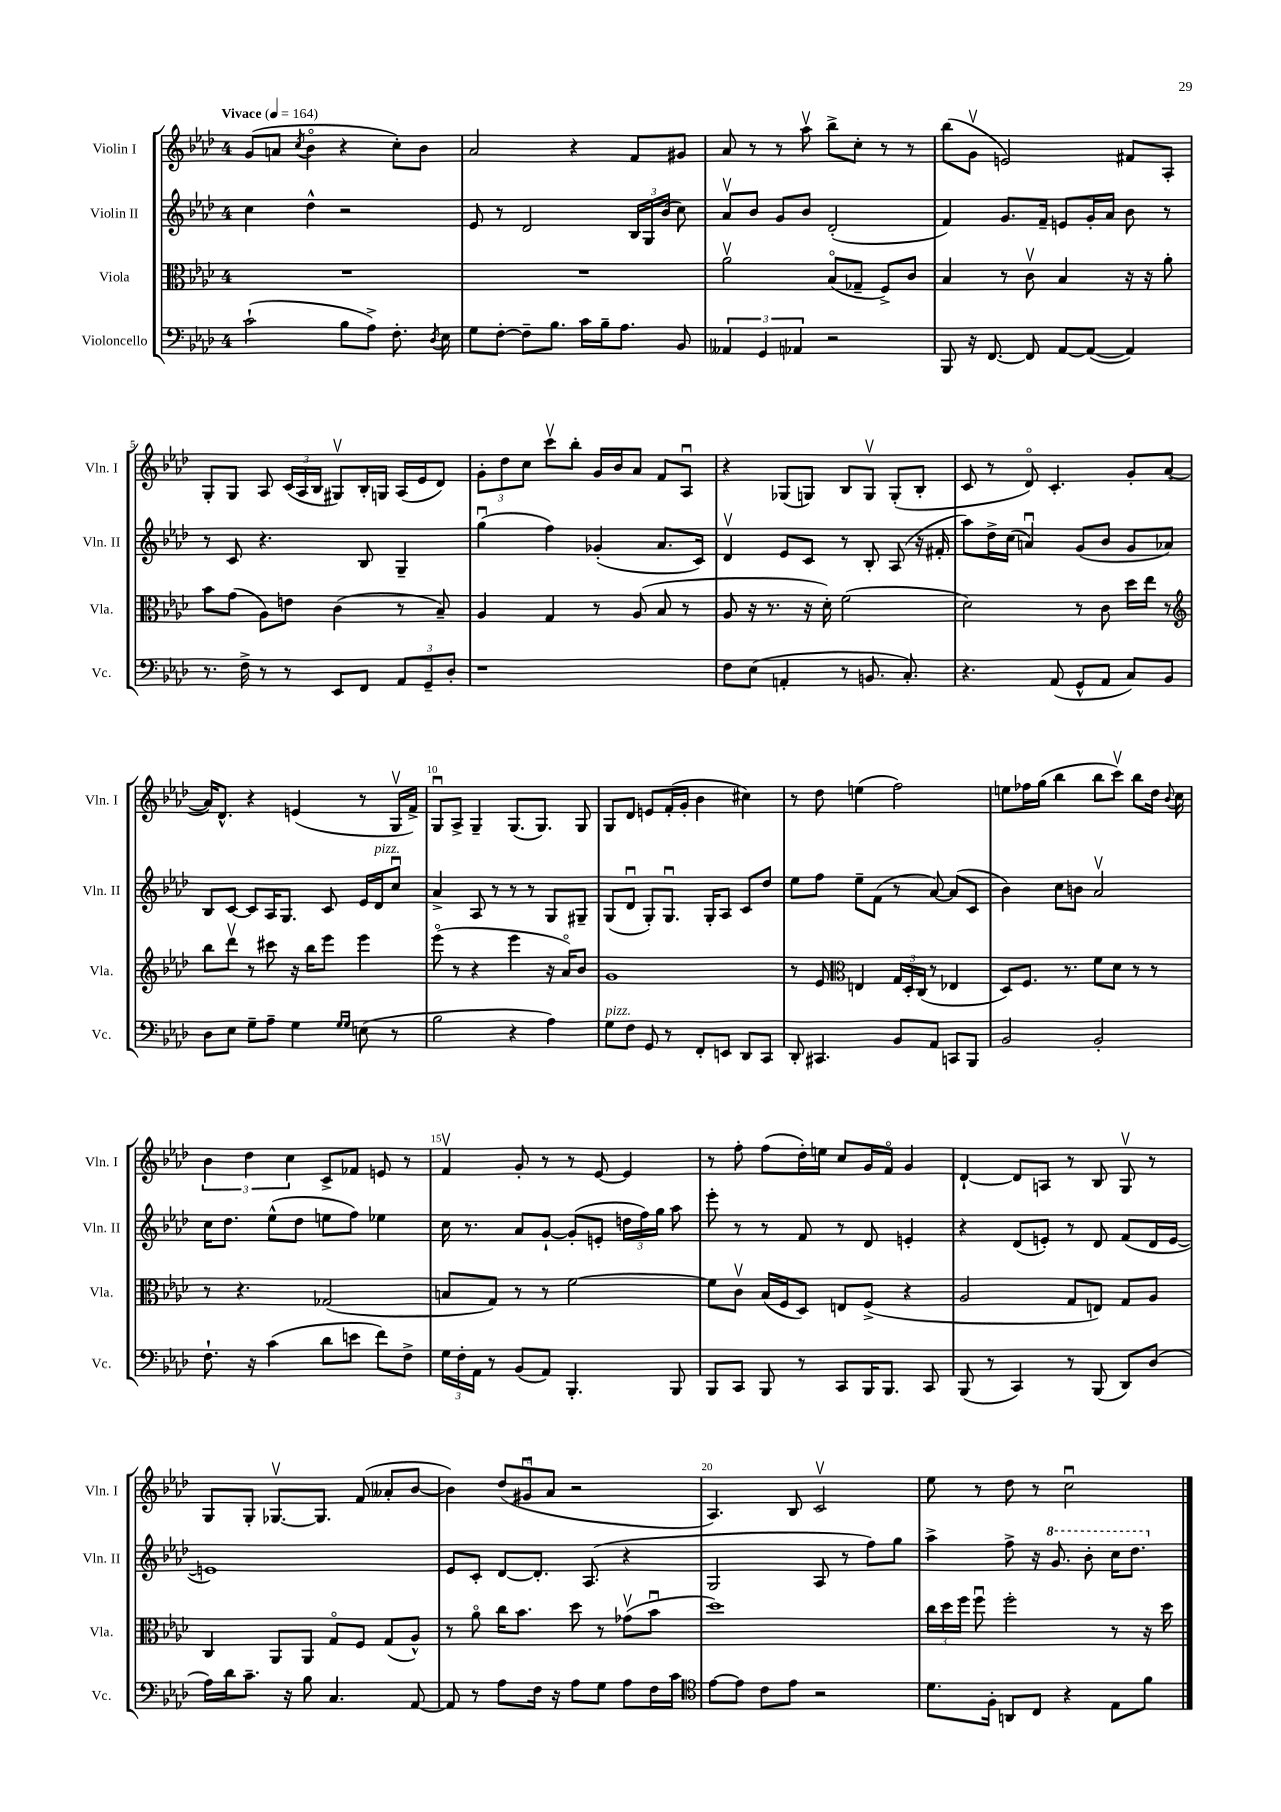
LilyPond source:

<<
\new StaffGroup <<
\new Staff = "s0" \with { instrumentName = "Violin I" shortInstrumentName = "Vln. I" } {
    \clef treble \key aes \major \once \override Staff.TimeSignature.style = #'single-digit \time 4/4 \tempo "Vivace" 4 = 164
    \autoBeamOff g'8[( a'8] \acciaccatura { c''8 } bes'4\flageolet r4 c''8[-.) bes'8] |
    aes'2 r4 f'8[ gis'8] |
    aes'8 r8 r8 aes''8\upbow bes''8[-> c''8]-. r8 r8 |
    bes''8[( g'8]\upbow e'2) fis'8[ aes8]-. |
    g8[-. g8] aes8 \tuplet 3/2 { c'16[( aes16 bes16] } gis8[\upbow) bes16-. g16] aes16[( ees'16 des'8]) |
    \tuplet 3/2 { g'8[-. des''8 c''8] } c'''8[\upbow bes''8]-. g'16[ bes'16 aes'8] f'8[ aes8]\downbow |
    r4 ges8[( g8]) bes8[ g8]\upbow g8[-.( bes8]-. |
    c'8 r8 des'8\flageolet) c'4.-. g'8[-. aes'8]~( |
    aes'16[) des'8.]-^ r4 e'4( r8 g16[\upbow f'16]->) |
    g8[\downbow aes8]-> g4-- g8.[( g8.]) g8 |
    g8[ des'8] e'8[ f'16-.( g'16]-. bes'4 cis''4) |
    r8 des''8 e''4( f''2) |
    e''8[ fes''16 g''16]( bes''4 bes''8[ c'''8]\upbow) bes''8[ des''16] \appoggiatura { bes'8 } c''16 |
    \tuplet 3/2 { bes'4 des''4 c''4 } c'8[-> fes'8] e'8 r8 |
    f'4\upbow g'8-. r8 r8 ees'8~ ees'4 |
    r8 f''8-. f''8[( des''16-.) e''16] c''8[ g'16 f'16]\flageolet g'4 |
    des'4~-! des'8[ a8] r8 bes8 g8\upbow r8 |
    g8[ g8]-. ges8.[~\upbow ges8.] f'8( aeses'8[-. bes'8]~ |
    bes'4) \tuplet 3/2 { des''8[( gis'8\downbow aes'8] } r2 |
    aes4.) bes8 c'2\upbow |
    ees''8 r8 des''8 r8 c''2\downbow \bar "|." |
}
\new Staff = "s1" \with { instrumentName = "Violin II" shortInstrumentName = "Vln. II" } {
    \clef treble \key aes \major \once \override Staff.TimeSignature.style = #'single-digit \time 4/4
    \autoBeamOff c''4 des''4-^ r2 |
    ees'8 r8 des'2 \tuplet 3/2 { bes16[ g16 bes'16]( } c''8) |
    aes'8[\upbow bes'8] g'8[ bes'8] des'2-.( |
    f'4) g'8.[ f'16]-- e'8[ g'16-. aes'16] bes'8 r8 |
    r8 c'8 r4. bes8 g4-- |
    g''4\downbow( f''4) ges'4-.( aes'8.[ c'16]) |
    des'4\upbow ees'8[ c'8] r8 bes8-. aes8( r16 fis'16-. |
    aes''8[) des''16-> c''16]( a'4\downbow) g'8[( bes'8] g'8[ aes'8]) |
    bes8[ c'8]~ c'8[ aes16 g8.] c'8 ees'16[ des'16^\markup { \italic "pizz." } c''8]\downbow |
    aes'4-> aes8 r8 r8 r8 g8[ gis8]-- |
    g8[( des'8]\downbow g8[-.) g8.]\downbow g16[-. aes8] c'8[ des''8] |
    ees''8[ f''8] ees''8[-- f'8]( r8 aes'8~) aes'8[( c'8] |
    bes'4) c''8[ b'8] aes'2\upbow |
    c''16[ des''8.] ees''8[-^( des''8] e''8[ f''8]) ees''4 |
    c''16 r8. aes'8[ g'8]~-! g'8[-.( e'8]-. \tuplet 3/2 { d''16[ f''16) g''16] } aes''8 |
    ees'''8-. r8 r8 f'8 r8 des'8 e'4-. |
    r4 des'8[( e'8]-.) r8 des'8 f'8[( des'16 e'16]~ |
    e'1) |
    ees'8[ c'8]-. des'8[~ des'8.]-. aes8.( r4 |
    g2 aes8 r8 f''8[) g''8] |
    aes''4-> f''8-> r16 \ottava #1 g''8. bes''8-. c'''16[ des'''8.] \ottava #0 \bar "|." |
}
\new Staff = "s2" \with { instrumentName = "Viola" shortInstrumentName = "Vla." } {
    \clef alto \key aes \major \once \override Staff.TimeSignature.style = #'single-digit \time 4/4
    \autoBeamOff R1 |
    R1 |
    aes'2\upbow bes8[\flageolet( ges8]-- f8[->) c'8] |
    bes4 r8 c'8\upbow bes4 r16 r16 aes'8-. |
    bes'8[ g'8]( aes8[) e'8] c'4( r8 bes8--) |
    aes4 g4 r8 aes8( bes8 r8 |
    aes8 r16 r8. r16 des'16-.) f'2( |
    des'2) r8 c'8 des''16[ ees''16] r8 |
    \clef treble bes''8[ des'''8]\upbow r8 cis'''8 r16 bes''16[ ees'''8] ees'''4 |
    ees'''8\flageolet( r8 r4 ees'''4 r16 aes'16[\flageolet) bes'8] |
    g'1 |
    r8 ees'8 \clef alto e4 \tuplet 3/2 { g16[ des16-. c16]( } r8 ees4 |
    des8[) f8.] r8. f'8[ des'8] r8 r8 |
    r8 r4. ges2( |
    b8[ g8]) r8 r8 f'2~ |
    f'8[ c'8]\upbow bes16[( f16 des8]) e8[ f8]->( r4 |
    aes2 g8[ e8]) g8[ aes8] |
    c4 aes,8[ aes,8] g8[\flageolet f8] g8[( aes8]-^) |
    r8 aes'8\flageolet c''16[ bes'8.] des''8 r8 ges'8[\upbow( bes'8]\downbow |
    des''1) |
    \tuplet 3/2 { c''16[ des''16 f''16] } f''8\downbow f''2-. r8 r16 des''16 \bar "|." |
}
\new Staff = "s3" \with { instrumentName = "Violoncello" shortInstrumentName = "Vc." } {
    \clef bass \key aes \major \once \override Staff.TimeSignature.style = #'single-digit \time 4/4
    \autoBeamOff c'2-!( bes8[ aes8]->) f8.-. \acciaccatura { des8 } ees16 |
    g8[ f8]~-. f8[-- bes8.] c'16[ bes16-- aes8.] bes,8 |
    \tuplet 3/2 { aeses,4 g,4 aes,4 } r2 |
    bes,,8 r16 f,8.~ f,8 aes,8[~ aes,8]~( aes,4) |
    r8. f16-> r8 r8 ees,8[ f,8] \tuplet 3/2 { aes,8[ g,8-- des8]-. } |
    r1 |
    f8[ ees8]( a,4-. r8 b,8. c8.-.) |
    r4. aes,8( g,8[-^ aes,8] c8[) bes,8] |
    des8[ ees8] g8[-- aes8]-- g4 \grace { g16[ g16] } e8( r8 |
    bes2 r4 aes4) |
    g8[^\markup { \italic "pizz." } f8] g,8 r8 f,8[-. e,8] des,8[ c,8] |
    des,8-. cis,4. bes,8[ aes,8] c,8[ bes,,8] |
    bes,2 bes,2-. |
    f8.-! r16 c'4( des'8[ e'8] f'8[) f8]-> |
    \tuplet 3/2 { g16[ f16-. aes,16] } r8 bes,8[( aes,8]) bes,,4.-. bes,,8 |
    bes,,8[ c,8] bes,,8 r8 c,8[ bes,,16 bes,,8.] c,8 |
    bes,,8( r8 c,4) r8 bes,,8( des,8[) des8]( |
    aes16[) des'16 c'8.]-- r16 bes8 c4. aes,8~ |
    aes,8 r8 aes8[ f16] r16 aes8[ g8] aes8[ f16 c'16] |
    \clef tenor ees'8[~ ees'8] c'8[ ees'8] r2 |
    des'8.[ f16]-. a,8[ c8] r4 ees8[ f'8] \bar "|." |
}
>>
>>
\layout { \context { \Score \override BarNumber.break-visibility = ##(#f #t #t) barNumberVisibility = #(every-nth-bar-number-visible 5) } }
